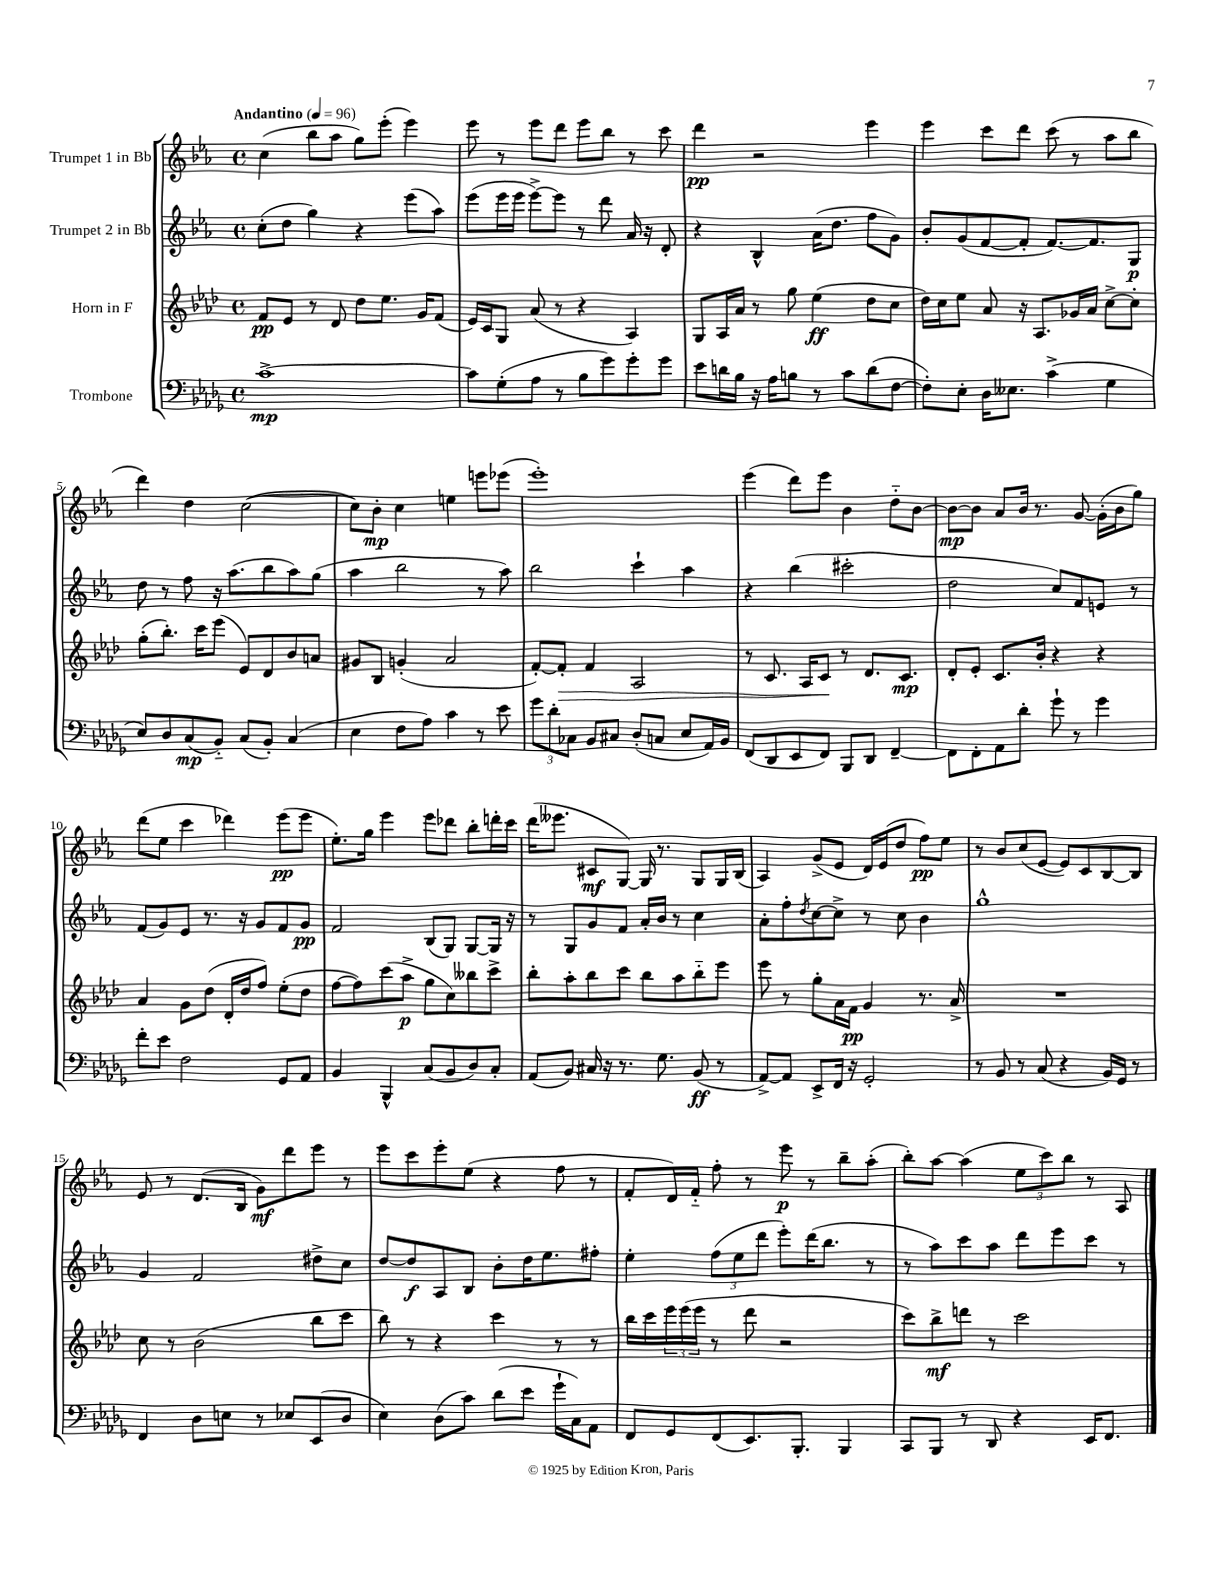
<<
\new StaffGroup <<
\new Staff = "s0" \with { instrumentName = "Trumpet 1 in Bb" } {
    \clef treble \key ees \major \defaultTimeSignature \time 4/4 \tempo "Andantino" 4 = 96
    c''4( bes''8 aes''8 g''8) ees'''8-.( ees'''4) |
    ees'''8 r8 ees'''8 d'''8 ees'''8 bes''8 r8 c'''8 |
    d'''4\pp r2 ees'''4 |
    ees'''4 c'''8 d'''8 c'''8( r8 aes''8 bes''8 |
    d'''4) d''4 c''2~( |
    c''8) bes'8-.\mp c''4 e''4 e'''8 ees'''8( |
    ees'''1-.) |
    ees'''4( d'''8) ees'''8 bes'4 d''8-_ bes'8~ |
    bes'8~\mp bes'8 aes'8 bes'16 r8. g'8~ g'16-.( bes'16 g''8) |
    d'''8( ees''8 c'''4 des'''4) ees'''8\pp( ees'''8 |
    ees''8.-.) g''16 ees'''4 ees'''8 des'''8 bes''8-. d'''16-. c'''16 |
    d'''16( eeses'''8. cis'8\mf g8~) g16 r8. g8 g16 bes16( |
    aes4) g'8->( ees'8 d'16) ees'16( d''8 f''8\pp) ees''8 |
    r8 bes'8 c''8( ees'8~ ees'8) c'8 bes8~ bes8 |
    ees'8 r8 d'8.( bes16 g'8\mf) d'''8 ees'''8 r8 |
    ees'''8 c'''8 ees'''8-. ees''8( r4 f''8 r8 |
    f'8-. d'16) f'16-_ f''8-. r8 ees'''8\p r8 bes''8-- aes''8-.( |
    bes''8-.) aes''8~ aes''4( \tuplet 3/2 { ees''8 c'''8) bes''8 } r8 aes8 \bar "|." |
}
\new Staff = "s1" \with { instrumentName = "Trumpet 2 in Bb" } {
    \clef treble \key ees \major \defaultTimeSignature \time 4/4
    c''8-.( d''8 g''4) r4 ees'''8( aes''8) |
    ees'''8( ees'''16 ees'''16 ees'''8~->) ees'''8 r8 d'''8 aes'16 r16 d'8-. |
    r4 bes4-^ aes'16( d''8. f''8 g'8) |
    bes'8-. g'8( f'8~ f'8-. f'8.~) f'8. g8\p |
    d''8 r8 f''8 r16 aes''8.( bes''8 aes''8) g''8( |
    aes''4 bes''2 r8 aes''8) |
    bes''2 c'''4-! aes''4 |
    r4 bes''4( cis'''2-. |
    d''2 c''8) f'8 e'8 r8 |
    f'8( g'8) ees'8 r8. r16 g'8 f'8 g'8\pp |
    f'2 bes8( g8) g8~ g16 r16 |
    r8 g8 g'8 f'8 aes'16-. bes'16 r8 c''4 |
    aes'8-. f''8-. \acciaccatura { d''8 } c''8~ c''8-> r8 c''8 bes'4 |
    g''1-^ |
    g'4 f'2 dis''8-> c''8 |
    d''8~ d''8\f aes8 bes8 bes'8-. d''16 ees''8. fis''8-. |
    ees''4-. \tuplet 3/2 { f''8( ees''8 d'''8 } ees'''8-.) d'''16( bes''8. r8 |
    r8 aes''8) c'''8 aes''8 d'''8 ees'''8 c'''8 r8 \bar "|." |
}
\new Staff = "s2" \with { instrumentName = "Horn in F" } {
    \clef treble \key aes \major \defaultTimeSignature \time 4/4
    f'8\pp ees'8 r8 des'8 des''8 ees''8. g'16 f'8( |
    ees'16) c'16 g8 aes'8( r8 r4 aes4) |
    g8 aes16 aes'16 r8 g''8 ees''4\ff( des''8 c''8 |
    des''16) c''16 ees''8 aes'8 r16 aes8. ges'16 aes'16 c''8~-> c''8-. |
    g''8-.( bes''8.-.) c'''16 ees'''8( ees'8) des'8 bes'8 a'8 |
    gis'8 bes8 g'4-.( aes'2 |
    f'8~-.) f'8-.\> f'4 aes2 |
    r8 c'8. aes16 c'8\! r8 des'8. c'8.\mp |
    des'8-. ees'8-. c'8. bes'16-. r4 r4 |
    aes'4 g'8 des''8( des'16-. des''16 f''8) ees''8-.( des''8 |
    f''8~ f''8) c'''8( aes''8->\p g''8 c''8) beses''8 c'''8-> |
    bes''8-. aes''8-. bes''8 c'''8 bes''8 aes''8 bes''8-_ ees'''8 |
    ees'''8 r8 g''8-. aes'16 f'16\pp g'4 r8. aes'16-> |
    R1 |
    c''8 r8 bes'2( bes''8 c'''8 |
    bes''8) r8 r4 c'''4 r8 r8 |
    bes''16 c'''16 \tuplet 3/2 { ees'''16 ees'''16( ees'''16 } r8 des'''8 r2 |
    c'''8) bes''8->\mf d'''8 r8 c'''2 \bar "|." |
}
\new Staff = "s3" \with { instrumentName = "Trombone" } {
    \clef bass \key des \major \defaultTimeSignature \time 4/4
    c'1~->\mp |
    c'8 ges8-.( aes8 r8 bes8 ges'8) ges'8-. ges'8 |
    ees'8 d'16 bes16 r16 aes16 b8 r8 c'8 d'8( f8~ |
    f8-.) ees8-. des16 eeses8. c'4->( ges4 |
    ees8) des8 c8\mp( bes,8-_) c8( bes,8-.) c4( |
    ees4 f8 aes8) c'4 r8 ees'8 |
    \tuplet 3/2 { ges'8 des'8-. ces8 } bes,8 cis8 des8-.( c8 ees8 aes,16) bes,16 |
    f,8( des,8 ees,8 f,8) bes,,8 des,8 f,4~-- |
    f,8 f,8-. aes,8 des'8-. ges'8-! r8 ges'4 |
    f'8-. ees'8 f2 ges,8 aes,8 |
    bes,4 bes,,4-^ c8( bes,8 des8) c8-. |
    aes,8( bes,8) cis16 r16 r8. ges8. bes,8\ff( r8 |
    aes,8~->) aes,8 ees,8-> f,16 r16 ges,2-. |
    r8 bes,8 r8 c8( r4 bes,16) ges,16 r8 |
    f,4 des8 e8 r8 ees8 ees,8( des8 |
    ees4) des8( c'8) des'8( ees'8 ges'16-! c16) aes,8 |
    f,8 ges,8 f,8( ees,8.) bes,,8.-. bes,,4 |
    c,8 bes,,8 r8 des,8 r4 ees,16 f,8. \bar "|." |
}
>>
>>
